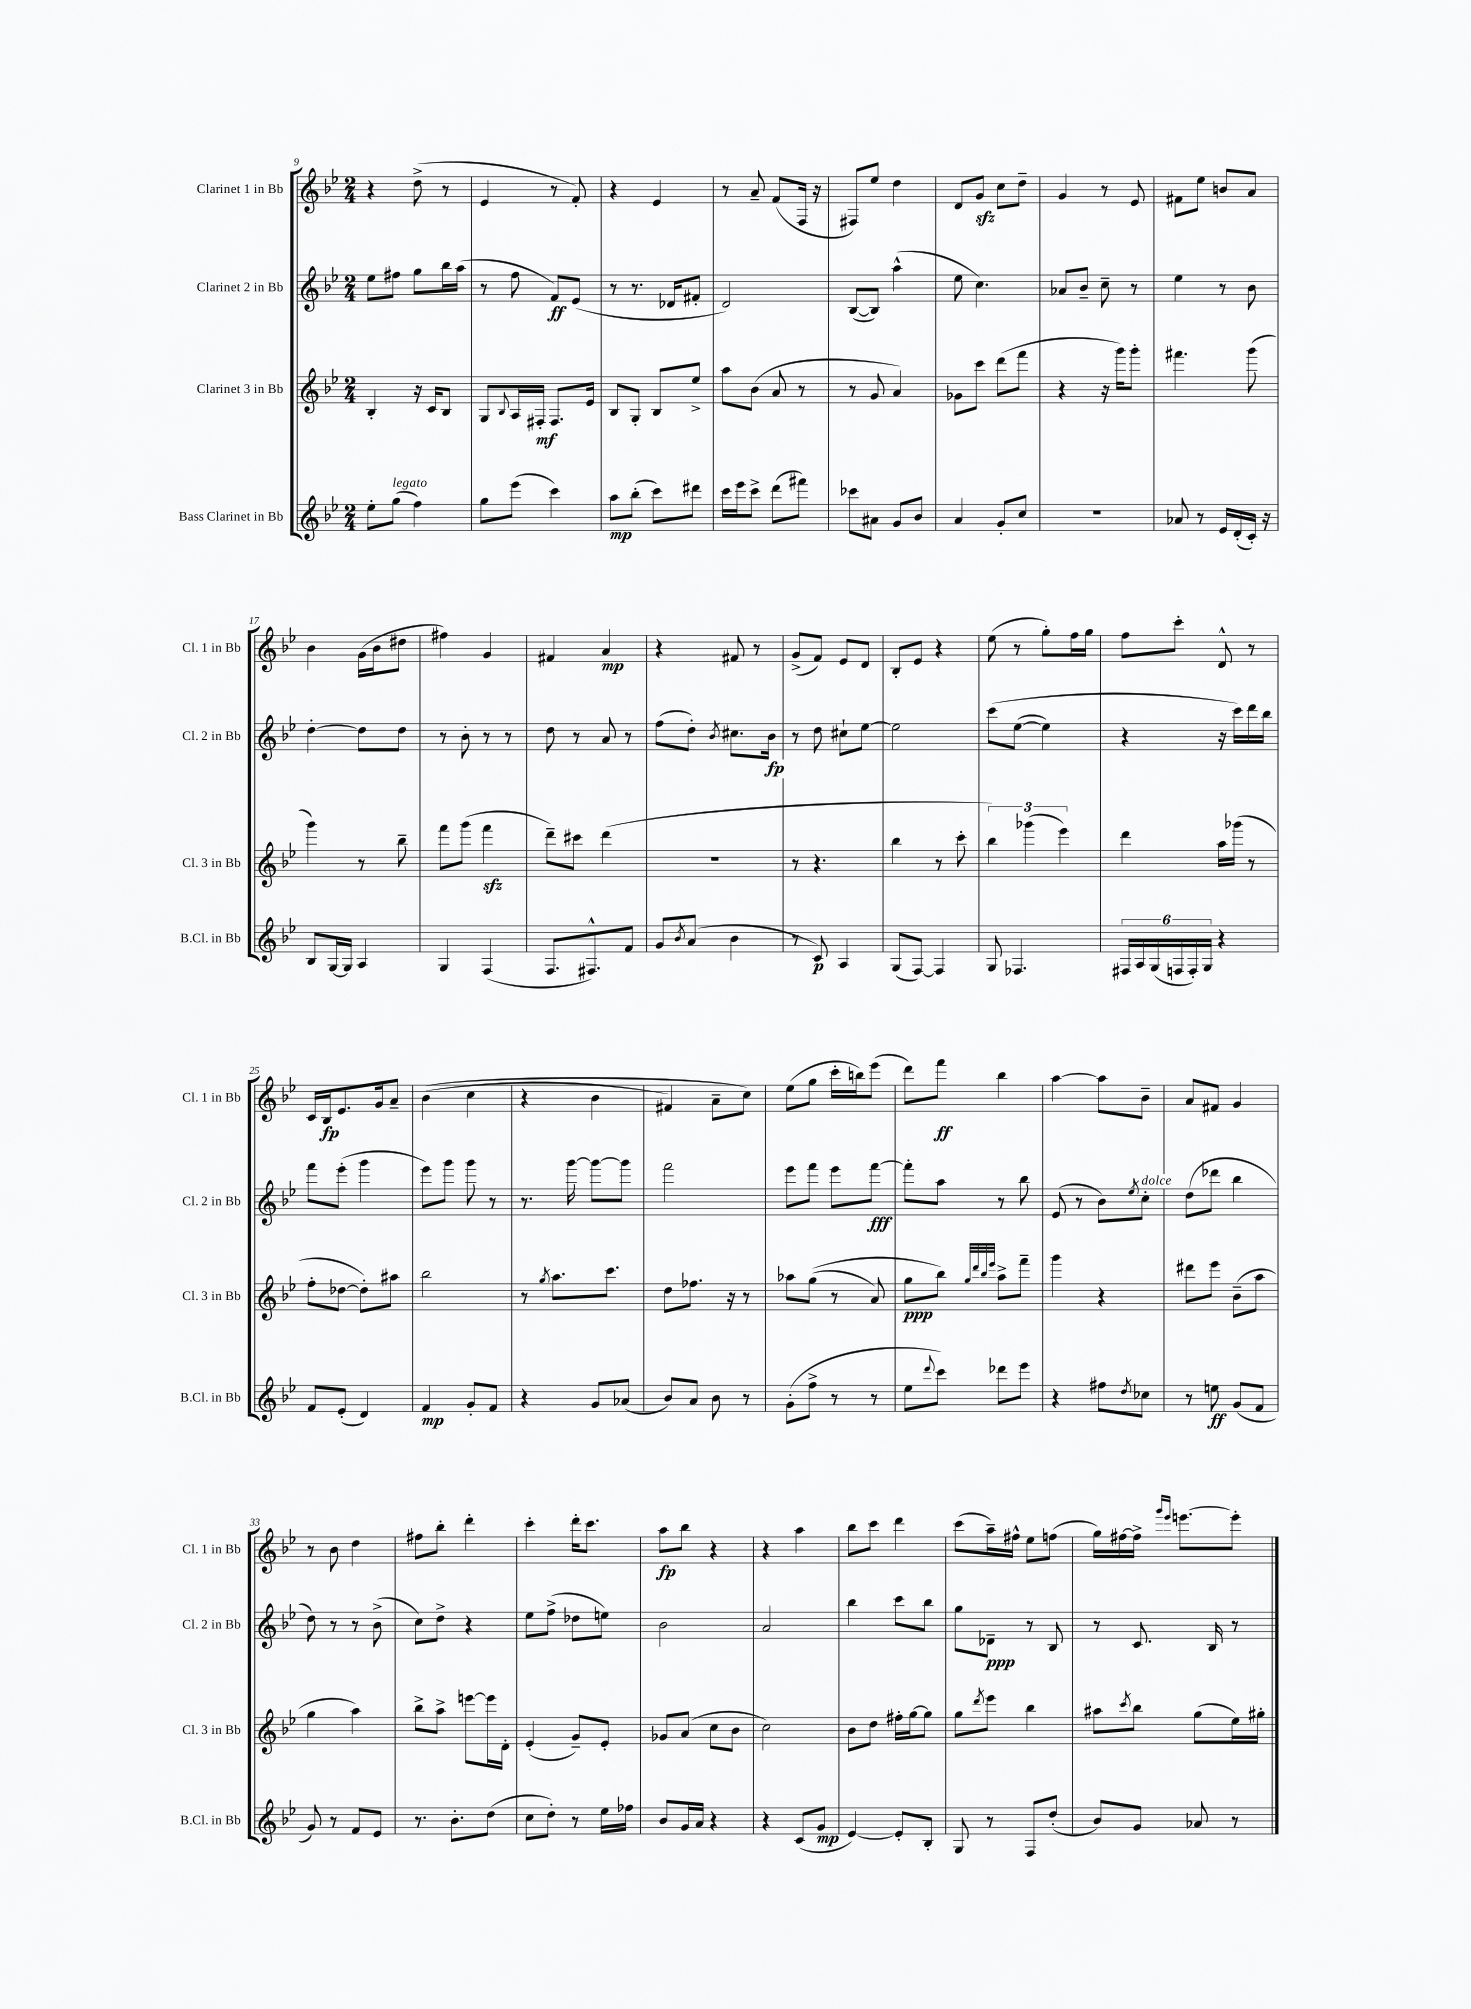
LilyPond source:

<<
\new StaffGroup <<
\new Staff = "s0" \with { instrumentName = "Clarinet 1 in Bb" shortInstrumentName = "Cl. 1 in Bb" } {
    \clef treble \key bes \major \numericTimeSignature \time 2/4
    r4 d''8->( r8 |
    ees'4 r8 f'8-.) |
    r4 ees'4 |
    r8 a'8-- f'8( f16 r16 |
    fis8) ees''8 d''4 |
    d'8 g'8\sfz c''8 d''8-- |
    g'4 r8 ees'8 |
    fis'8 ees''8 b'8 a'8 |
    bes'4 g'16( bes'16 dis''8 |
    fis''4) g'4 |
    fis'4 a'4\mp |
    r4 fis'8 r8 |
    g'8->( f'8) ees'8 d'8 |
    bes8-. ees'8 r4 |
    ees''8( r8 g''8-.) f''16 g''16 |
    f''8 c'''8-. d'8-^ r8 |
    c'16 bes16\fp ees'8. g'16 a'8-- |
    bes'4(\( c''4 |
    r4 bes'4 |
    fis'4) a'8-- c''8\) |
    ees''8( g''8 c'''16-. b''16) ees'''8( |
    d'''8) f'''8\ff bes''4 |
    a''4~ a''8 bes'8-- |
    a'8 fis'8 g'4 |
    r8 bes'8 d''4 |
    fis''8 bes''8-. d'''4-. |
    c'''4-. d'''16-. c'''8. |
    a''8\fp bes''8 r4 |
    r4 a''4 |
    bes''8 c'''8 d'''4 |
    c'''8( a''16--) fis''16-^ ees''8 f''8( |
    g''16) fis''16~ fis''16-> \grace { g'''16 ees'''16 } e'''8.~ e'''8-. \bar "|." |
}
\new Staff = "s1" \with { instrumentName = "Clarinet 2 in Bb" shortInstrumentName = "Cl. 2 in Bb" } {
    \clef treble \key bes \major \numericTimeSignature \time 2/4
    ees''8 fis''8 g''8 bes''16 a''16( |
    r8 f''8 f'8\ff) ees'8( |
    r8 r8. des'16 fis'8-. |
    d'2) |
    bes8~( bes8) a''4-^( |
    ees''8 c''4.) |
    aes'8 bes'8-- c''8-- r8 |
    ees''4 r8 bes'8 |
    d''4~-. d''8 d''8 |
    r8 bes'8-. r8 r8 |
    d''8 r8 a'8 r8 |
    f''8( d''8-.) \acciaccatura { bes'8 } cis''8. bes'16\fp |
    r8 d''8 cis''8-! ees''8~ |
    ees''2 |
    c'''8\( ees''8~( ees''4) |
    r4 r16 c'''16\) d'''16 bes''16 |
    f'''8 ees'''8-.( g'''4 |
    ees'''8) g'''8 g'''8 r8 |
    r8. g'''16~ g'''8~ g'''8 |
    f'''2 |
    ees'''8 f'''8 ees'''8 f'''8~\fff |
    f'''8-. a''8 r8 bes''8 |
    ees'8( r8 bes'8) \acciaccatura { ees''8 } c''8-.^\markup { \italic "dolce" } |
    d''8( des'''8 bes''4 |
    d''8) r8 r8 bes'8->( |
    c''8) d''8-> r4 |
    ees''8 f''8->( des''8 e''8) |
    bes'2 |
    a'2 |
    bes''4 c'''8 bes''8 |
    g''8 des'8--\ppp r8 bes8 |
    r8 c'8. bes16 r8 \bar "|." |
}
\new Staff = "s2" \with { instrumentName = "Clarinet 3 in Bb" shortInstrumentName = "Cl. 3 in Bb" } {
    \clef treble \key bes \major \numericTimeSignature \time 2/4
    bes4-. r16 c'16 bes8 |
    g8 \appoggiatura { bes8 } a16 fis16-.\mf fis8. ees'16 |
    bes8 g8-. bes8 ees''8-> |
    a''8 bes'8( a'8 r8 |
    r8 g'8 a'4) |
    ges'8 c'''8 d'''8( f'''8 |
    r4 r16 g'''16) g'''8-. |
    fis'''4. g'''8( |
    g'''4) r8 bes''8-- |
    f'''8 g'''8( f'''4\sfz |
    d'''8--) cis'''8 d'''4( |
    R2 |
    r8 r4. |
    bes''4 r8 c'''8-. |
    \tuplet 3/2 { bes''4) ges'''4( ees'''4) } |
    d'''4 a''16 ges'''16( r8 |
    f''8-. des''8~ des''8-.) ais''8 |
    bes''2 |
    r8 \acciaccatura { g''8 } a''8. c'''8. |
    d''8 fes''8. r16 r8 |
    aes''8 g''8(\( r8 a'8) |
    g''8\ppp bes''8\) \grace { g''32 d'''32 bes''32 ees'''32 } a''8-> f'''8-- |
    g'''4 r4 |
    dis'''8 ees'''8 bes'8--( a''8 |
    g''4 a''4) |
    bes''8-> a''8-> e'''8~ e'''16 d'16-. |
    ees'4-.( g'8--) ees'8-. |
    ges'8 a'8( c''8 bes'8 |
    c''2) |
    bes'8 d''8 fis''16-. g''16~ g''8 |
    g''8 \acciaccatura { d'''8 } ees'''8 bes''4 |
    ais''8 \acciaccatura { c'''8 } bes''8 g''8( ees''16) gis''16-. \bar "|." |
}
\new Staff = "s3" \with { instrumentName = "Bass Clarinet in Bb" shortInstrumentName = "B.Cl. in Bb" } {
    \clef treble \key bes \major \numericTimeSignature \time 2/4
    ees''8-. g''8^\markup { \italic "legato" }( f''4) |
    g''8 ees'''8( c'''4) |
    a''8\mp bes''8-.( c'''8) dis'''8 |
    c'''16 ees'''16 c'''8-> d'''8( fis'''8) |
    ces'''8 ais'8 g'8 bes'8 |
    a'4 g'8-. c''8 |
    R2 |
    aes'8 r8 ees'16 d'16-.( c'16-.) r16 |
    bes8 g16~ g16 a4 |
    g4 f4( |
    f8. fis8.-^) f'8 |
    g'8 \acciaccatura { bes'8 } a'8( bes'4 |
    r8 c'8\p) a4 |
    g8( f8~) f4 |
    g8 fes4. |
    \tuplet 6/4 { fis16 a16 g16( f16 f16-.) g16 } r4 |
    f'8 ees'8-.( d'4) |
    f'4\mp g'8-. f'8 |
    r4 g'8 aes'8( |
    bes'8) a'8 bes'8 r8 |
    g'8-.( f''8-> r8 r8 |
    ees''8 \appoggiatura { d'''8 } c'''8) des'''8 ees'''8 |
    r4 fis''8 \acciaccatura { d''8 } ces''8 |
    r8 e''8\ff g'8( f'8 |
    g'8) r8 f'8 ees'8 |
    r8. bes'8.-. d''8( |
    c''8 d''8-.) r8 ees''16 fes''16 |
    bes'8 g'16 a'16 r4 |
    r4 c'8( g'8\mp |
    ees'4~) ees'8-. bes8-. |
    g8 r8 f8 d''8-.( |
    bes'8) g'8 aes'8 r8 \bar "|." |
}
>>
>>
\layout { \context { \Score currentBarNumber = #9 } }
